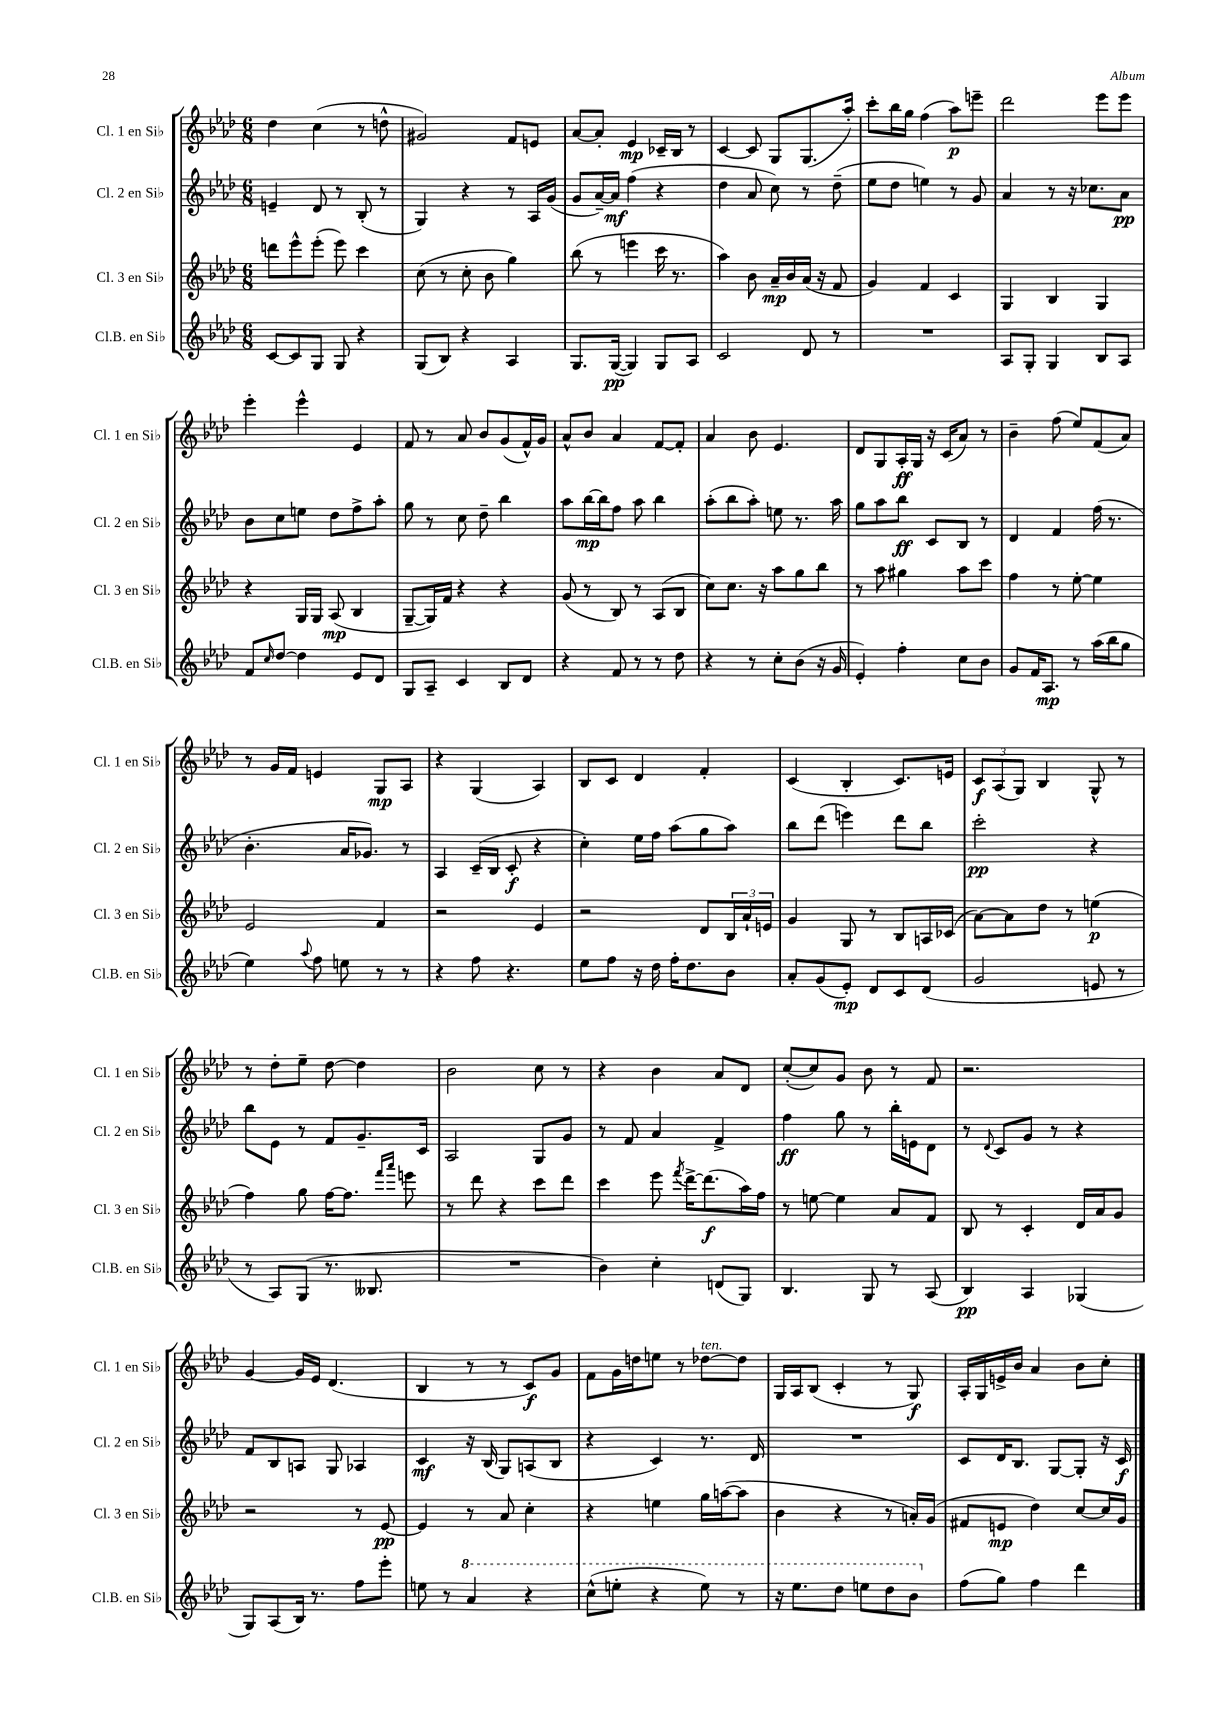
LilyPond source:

<<
\new StaffGroup <<
\new Staff = "s0" \with { instrumentName = "Cl. 1 en Sib" shortInstrumentName = "Cl. 1 en Sib" } {
    \clef treble \key aes \major \numericTimeSignature \time 6/8
    des''4 c''4( r8 d''8-^ |
    gis'2) f'8 e'8 |
    aes'8~ aes'8-. ees'4\mp ces'16-- bes16 r8 |
    c'4~ c'8 g8 g8.( aes''16-.) |
    c'''8-. bes''16 g''16 f''4( aes''8\p) e'''8-- |
    des'''2 ees'''8 ees'''8 |
    ees'''4-. ees'''4-^ ees'4 |
    f'8 r8 aes'8 bes'8 g'8( f'16-^) g'16 |
    aes'8-^ bes'8 aes'4 f'8~ f'8-. |
    aes'4 bes'8 ees'4. |
    des'8 g8 aes16-.\ff g16 r16 c'16( aes'8) r8 |
    bes'4-- f''8( ees''8) f'8( aes'8) |
    r8 g'16 f'16 e'4 g8\mp aes8 |
    r4 g4( aes4) |
    bes8 c'8 des'4 f'4-. |
    c'4( bes4-. c'8.) e'16 |
    \tuplet 3/2 { c'8\f aes8( g8) } bes4 g8-^ r8 |
    r8 des''8-. ees''8-- des''8~ des''4 |
    bes'2 c''8 r8 |
    r4 bes'4 aes'8 des'8 |
    c''8~-.( c''8) g'8 bes'8 r8 f'8 |
    r2. |
    g'4~ g'16 ees'16 des'4.( |
    bes4 r8 r8 c'8\f) g'8 |
    f'8 g'16 d''16 e''8 r8 des''8~^\markup { \italic "ten." } des''8 |
    g16 aes16 bes8( c'4-. r8 g8\f) |
    aes16-. g16 e'16-> bes'16 aes'4 bes'8 c''8-. \bar "|." |
}
\new Staff = "s1" \with { instrumentName = "Cl. 2 en Sib" shortInstrumentName = "Cl. 2 en Sib" } {
    \clef treble \key aes \major \numericTimeSignature \time 6/8
    e'4-- des'8 r8 bes8-.( r8 |
    g4) r4 r8 aes16 g'16( |
    g'8 aes'16~--) aes'16\mf f''4( r4 |
    des''4 aes'8 c''8) r8 des''8--( |
    ees''8 des''8 e''4) r8 g'8 |
    aes'4 r8 r16 ces''8. aes'8\pp |
    bes'8 c''8 e''8 des''8 f''8-> aes''8-. |
    g''8 r8 c''8 des''8-- bes''4 |
    aes''8 bes''16~\mp bes''16 f''8 aes''8 bes''4 |
    aes''8-.( bes''8 aes''8-.) e''8 r8. aes''16 |
    g''8 aes''8 bes''8\ff c'8 bes8 r8 |
    des'4 f'4 f''16( r8. |
    bes'4.-. aes'16 ges'8.) r8 |
    aes4 c'16--( bes16 c'8-.\f r4 |
    c''4-.) ees''16 f''16 aes''8( g''8 aes''8) |
    bes''8 des'''8( e'''4) des'''8 bes''8 |
    c'''2-.\pp r4 |
    bes''8 ees'8 r8 f'8 g'8.-- c'16 |
    aes2 g8 g'8 |
    r8 f'8 aes'4 f'4-> |
    f''4\ff g''8 r8 bes''16-. e'16 des'8 |
    r8 \appoggiatura { des'8 } c'8 g'8 r8 r4 |
    f'8 bes8 a8 g8 aes4 |
    c'4\mf r16 bes16( g8) a8( bes8 |
    r4 c'4) r8. des'16 |
    R2. |
    c'8 des'16 bes8. g8~ g8-. r16 c'16\f \bar "|." |
}
\new Staff = "s2" \with { instrumentName = "Cl. 3 en Sib" shortInstrumentName = "Cl. 3 en Sib" } {
    \clef treble \key aes \major \numericTimeSignature \time 6/8
    d'''8 ees'''8-^ ees'''8-.( ees'''8) c'''4 |
    c''8( r8 c''8-. bes'8 g''4) |
    bes''8( r8 e'''4 c'''16 r8. |
    aes''4) bes'8 aes'16--\mp bes'16 aes'16( r16 f'8 |
    g'4) f'4 c'4 |
    g4 bes4 g4 |
    r4 g16 g16 aes8\mp( bes4 |
    g8~-- g16) f'16 r4 r4 |
    g'8( r8 bes8) r8 aes8( bes8 |
    c''8) c''8. r16 aes''8 g''8 bes''8 |
    r8 aes''8 gis''4 aes''8 c'''8 |
    f''4 r8 ees''8~-. ees''4 |
    ees'2 f'4 |
    r2 ees'4 |
    r2 des'8 \tuplet 3/2 { bes16 aes'16-! e'16 } |
    g'4 g8 r8 bes8 a16 ces'16( |
    aes'8~) aes'8 des''8 r8 e''4\p( |
    f''4) g''8 f''16~ f''8. \grace { f'''16 aes'''16 } e'''8 |
    r8 des'''8 r4 c'''8 des'''8 |
    c'''4 ees'''8 \acciaccatura { f'''8 } des'''16~-> des'''8.\f( aes''16) f''16 |
    r8 e''8~ e''4 aes'8 f'8 |
    bes8 r8 c'4-. des'16 aes'16 g'8 |
    r2 r8 ees'8~\pp |
    ees'4 r8 aes'8 c''4-. |
    r4 e''4 g''16 a''16~( a''8 |
    bes'4 r4 r8 a'16-.) g'16( |
    fis'8 e'8\mp des''4) c''8~ c''16 g'16 \bar "|." |
}
\new Staff = "s3" \with { instrumentName = "Cl.B. en Sib" shortInstrumentName = "Cl.B. en Sib" } {
    \clef treble \key aes \major \numericTimeSignature \time 6/8
    c'8~ c'8 g8 g8 r4 |
    g8( bes8) r4 aes4 |
    g8. g16~\pp( g4) g8 aes8 |
    c'2 des'8 r8 |
    R2. |
    aes8 g8-. g4 bes8 aes8 |
    f'8 \grace { c''16 } des''8~ des''4 ees'8 des'8 |
    g8 aes8-- c'4 bes8 des'8 |
    r4 f'8 r8 r8 des''8 |
    r4 r8 c''8-. bes'8( r16 g'16 |
    ees'4-.) f''4-. c''8 bes'8 |
    g'8 f'16 aes8.\mp r8 aes''16( bes''16 g''8 |
    ees''4) \appoggiatura { aes''8 } f''8 e''8 r8 r8 |
    r4 f''8 r4. |
    ees''8 f''8 r16 des''16 f''16-. des''8. bes'8 |
    aes'8-. g'8( ees'8-.\mp) des'8 c'8 des'8( |
    g'2 e'8 r8 |
    r8 aes8) g8( r8. beses8. |
    R2. |
    bes'4) c''4-. d'8( g8) |
    bes4. g8 r8 aes8( |
    bes4\pp) aes4 ges4( |
    g8) aes8( bes16) r8. f''8 ees'''8-. |
    e''8 r8 \ottava #1 aes''4 r4 |
    c'''8-^( e'''8-. r4 e'''8) r8 |
    r16 ees'''8. des'''8 e'''8 des'''8 bes''8 \ottava #0 |
    f''8( g''8) f''4 des'''4 \bar "|." |
}
>>
>>
\layout { \context { \Score \remove "Bar_number_engraver" } }
